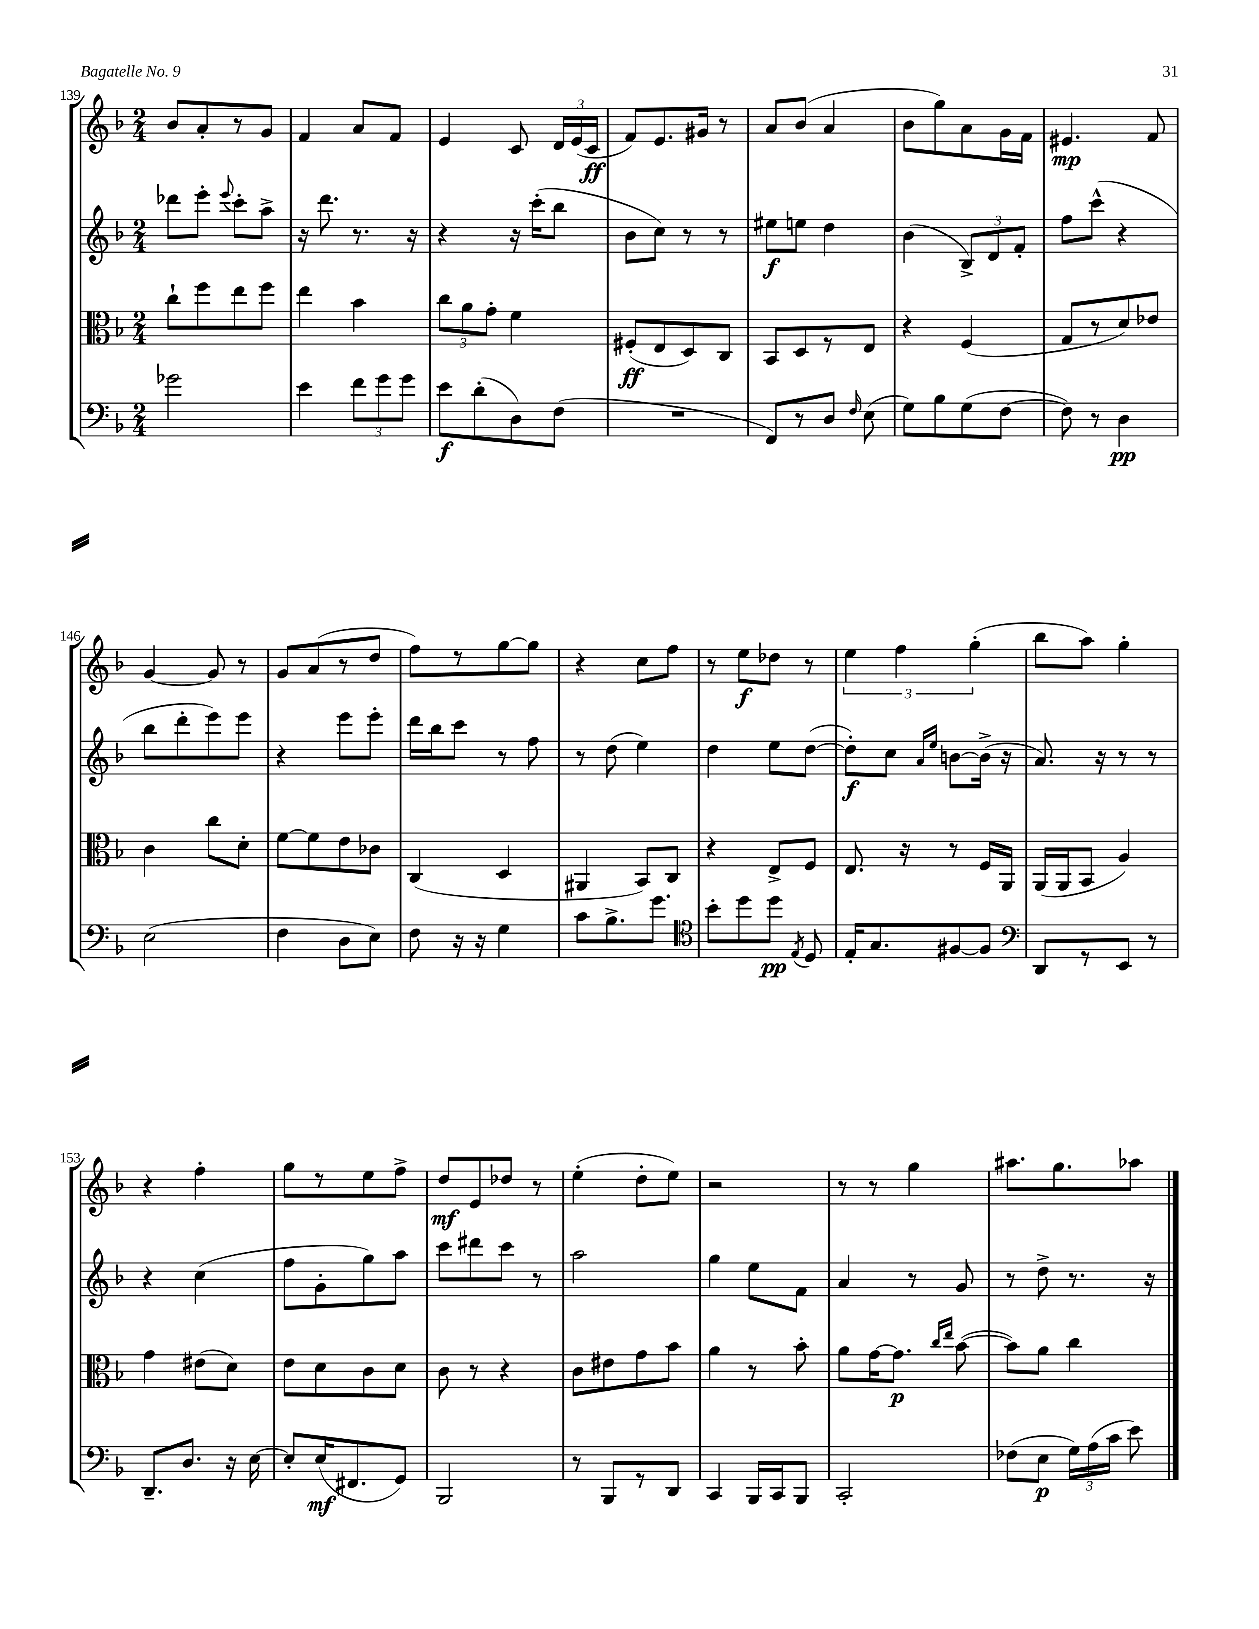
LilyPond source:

<<
\new StaffGroup <<
\new Staff = "s0" {
    \clef treble \key f \major \numericTimeSignature \time 2/4
    \autoBeamOff bes'8[ a'8-. r8 g'8] |
    f'4 a'8[ f'8] |
    e'4 c'8 \tuplet 3/2 { d'16[ e'16( c'16]\ff } |
    f'8[) e'8. gis'16] r8 |
    a'8[ bes'8]( a'4 |
    bes'8[ g''8) a'8 g'16 f'16] |
    eis'4.\mp f'8 |
    g'4~ g'8 r8 |
    g'8[ a'8( r8 d''8] |
    f''8[) r8 g''8~ g''8] |
    r4 c''8[ f''8] |
    r8 e''8[\f des''8] r8 |
    \tuplet 3/2 { e''4 f''4 g''4-.( } |
    bes''8[ a''8]) g''4-. |
    r4 f''4-. |
    g''8[ r8 e''8 f''8]-> |
    d''8[\mf e'8 des''8] r8 |
    e''4-.( d''8[-. e''8]) |
    r2 |
    r8 r8 g''4 |
    ais''8.[ g''8. aes''8] \bar "|." |
}
\new Staff = "s1" {
    \clef treble \key f \major \numericTimeSignature \time 2/4
    \autoBeamOff des'''8[ e'''8]-. \appoggiatura { e'''8 } c'''8[-. a''8]-> |
    r16 d'''8. r8. r16 |
    r4 r16 c'''16[-.( bes''8] |
    bes'8[ c''8]) r8 r8 |
    eis''8[\f e''8] d''4 |
    bes'4( \tuplet 3/2 { bes8[->) d'8 f'8]-. } |
    f''8[ c'''8]-^( r4 |
    bes''8[ d'''8-. e'''8) e'''8] |
    r4 e'''8[ e'''8]-. |
    d'''16[ bes''16 c'''8] r8 f''8 |
    r8 d''8( e''4) |
    d''4 e''8[ d''8]~( |
    d''8[-.\f) c''8] \grace { a'16[ e''16] } b'8[~ b'16]->( r16 |
    a'8.) r16 r8 r8 |
    r4 c''4( |
    f''8[ g'8-. g''8) a''8] |
    c'''8[ dis'''8 c'''8] r8 |
    a''2 |
    g''4 e''8[ f'8] |
    a'4 r8 g'8 |
    r8 d''8-> r8. r16 \bar "|." |
}
\new Staff = "s2" {
    \clef alto \key f \major \numericTimeSignature \time 2/4
    \autoBeamOff c''8[-! f''8 e''8 f''8] |
    e''4 bes'4 |
    \tuplet 3/2 { c''8[ a'8 g'8]-. } f'4 |
    fis8[-.\ff( e8 d8) c8] |
    bes,8[ d8 r8 e8] |
    r4 f4( |
    g8[ r8 d'8) ees'8] |
    c'4 c''8[ d'8]-. |
    f'8[~ f'8 e'8 ces'8] |
    c4( d4 |
    ais,4 bes,8[) c8] |
    r4 e8[-> f8] |
    e8. r16 r8 f16[ a,16] |
    a,16[( a,16 bes,8] a4) |
    g'4 eis'8[( d'8]) |
    e'8[ d'8 c'8 d'8] |
    c'8 r8 r4 |
    c'8[ eis'8 g'8 bes'8] |
    a'4 r8 bes'8-. |
    a'8[ g'16~ g'8.]\p \grace { c''16[ e''16] } bes'8~( |
    bes'8[) a'8] c''4 \bar "|." |
}
\new Staff = "s3" {
    \clef bass \key f \major \numericTimeSignature \time 2/4
    \autoBeamOff ges'2 |
    e'4 \tuplet 3/2 { f'8[ g'8 g'8] } |
    e'8[\f d'8-.( d8) f8]( |
    R2 |
    f,8[) r8 d8] \grace { f16 } e8( |
    g8[) bes8 g8( f8]~ |
    f8) r8 d4\pp |
    e2( |
    f4 d8[ e8]) |
    f8 r16 r16 g4 |
    c'8[ bes8.-> g'8.] |
    \clef tenor bes'8[-. d''8 d''8]\pp \acciaccatura { e8 } d8 |
    e16[-. g8. fis8~ fis8] |
    \clef bass d,8[ r8 e,8] r8 |
    d,8.[-- d8.] r16 e16~ |
    e8[-. e16\mf( fis,8. g,8]) |
    bes,,2 |
    r8 bes,,8[ r8 d,8] |
    c,4 bes,,16[ c,16 bes,,8] |
    c,2-. |
    fes8[( e8]\p \tuplet 3/2 { g16[) a16( c'16] } e'8) \bar "|." |
}
>>
>>
\layout { \context { \Score currentBarNumber = #139 } }
